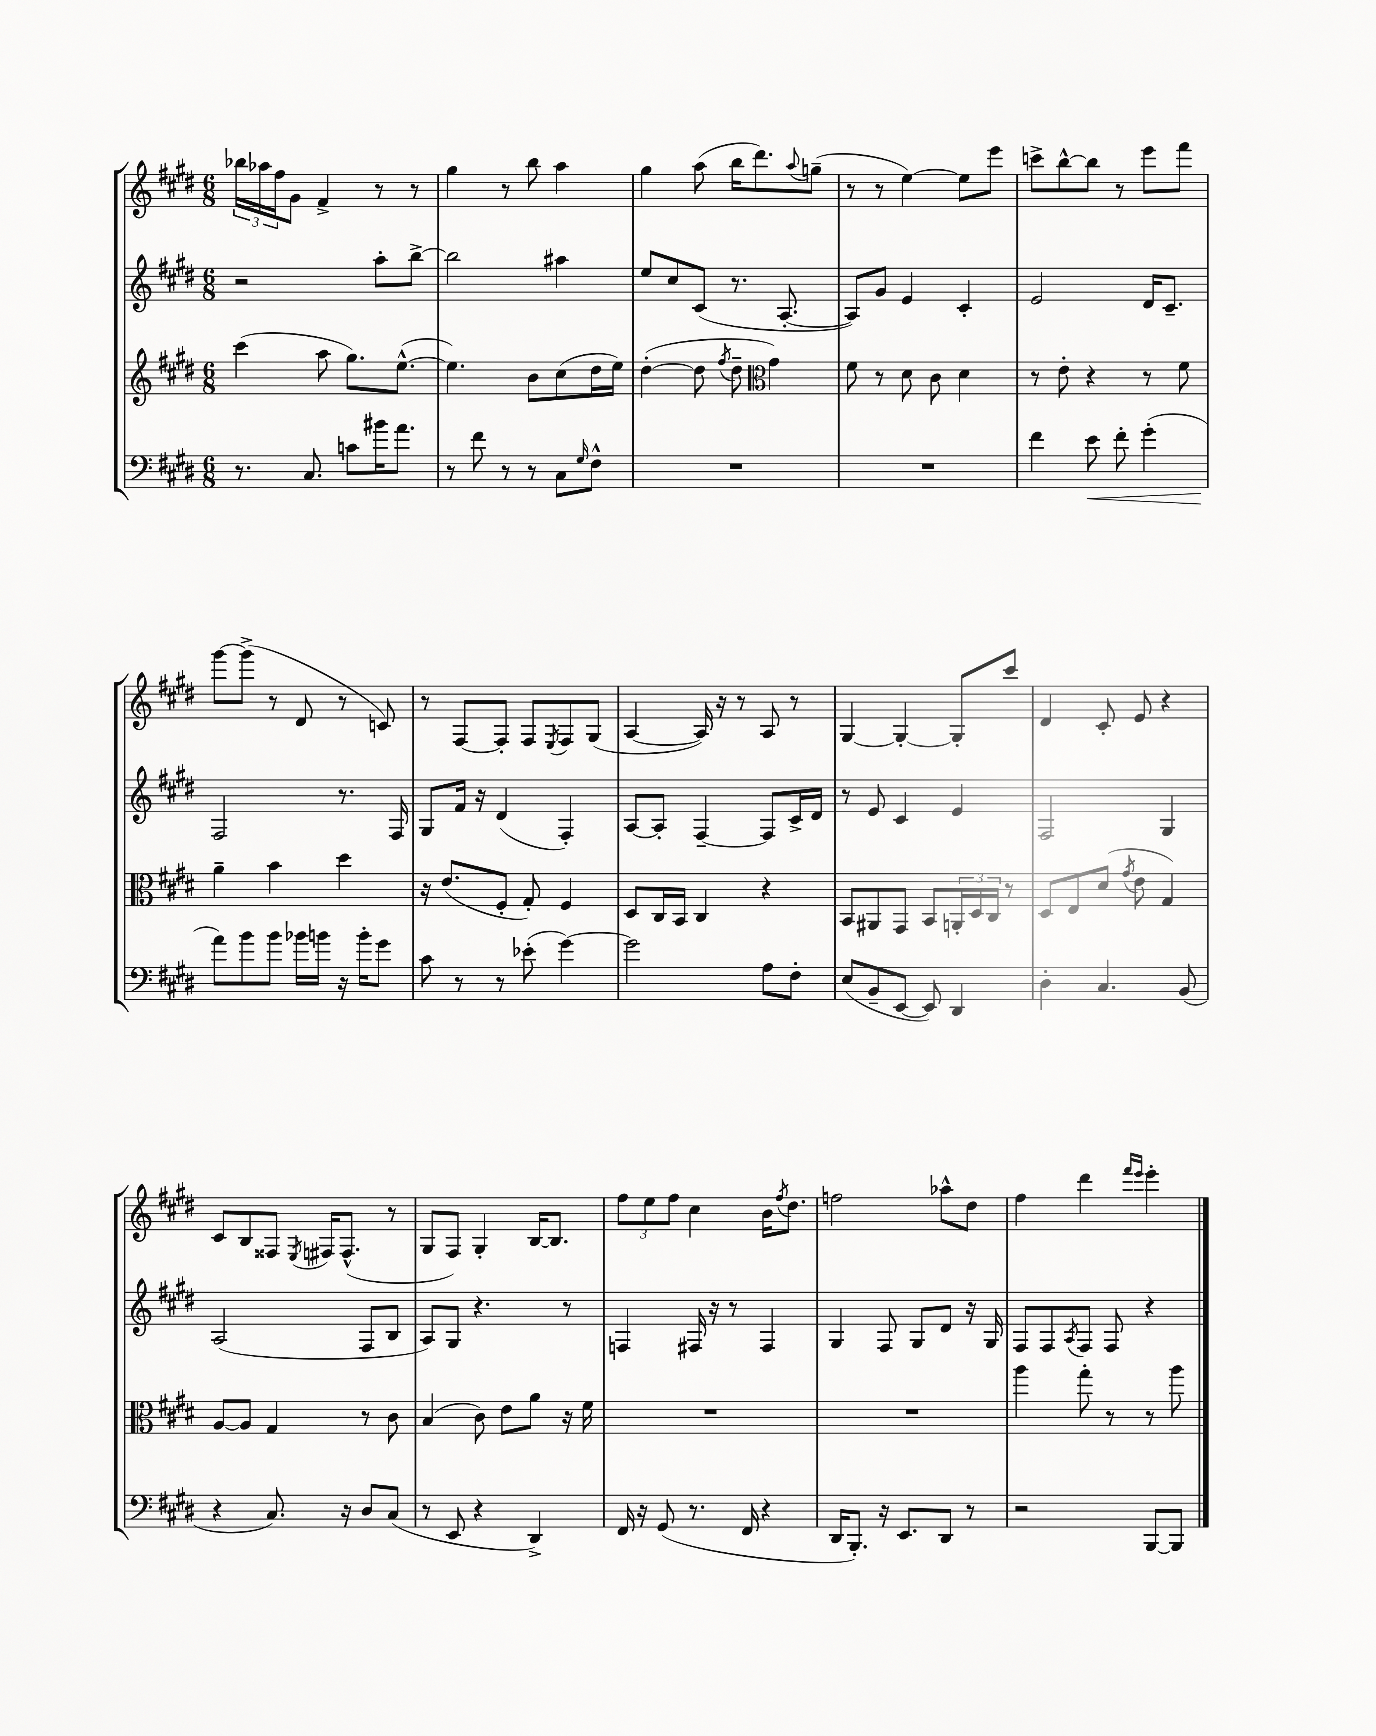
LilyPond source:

<<
\new StaffGroup <<
\new Staff = "s0" {
    \clef treble \key e \major \numericTimeSignature \time 6/8
    \tuplet 3/2 { bes''16 aes''16 fis''16 } gis'8 fis'4-> r8 r8 |
    gis''4 r8 b''8 a''4 |
    gis''4 a''8( b''16 dis'''8.) \appoggiatura { a''8 } g''8--( |
    r8 r8 e''4~) e''8 e'''8 |
    c'''8-> b''8~-^ b''8 r8 e'''8 fis'''8 |
    gis'''8~ gis'''8->( r8 dis'8 r8 c'8) |
    r8 fis8~ fis8-. fis8 \acciaccatura { e8 } fis8 gis8( |
    a4~ a16) r16 r8 a8 r8 |
    gis4~ gis4~-. gis8-. cis'''8 |
    dis'4 cis'8-. e'8 r4 |
    cis'8 b8 fisis8 \acciaccatura { e8 } fis16 fis8.-^( r8 |
    gis8 fis8) gis4-. b16~ b8. |
    \tuplet 3/2 { fis''8 e''8 fis''8 } cis''4 b'16 \acciaccatura { fis''8 } dis''8. |
    f''2 aes''8-^ dis''8 |
    fis''4 dis'''4 \grace { fis'''16 e'''16 } e'''4-. \bar "|." |
}
\new Staff = "s1" {
    \clef treble \key e \major \numericTimeSignature \time 6/8
    r2 a''8-. b''8~-> |
    b''2 ais''4 |
    e''8 cis''8 cis'8( r8. a8.~-. |
    a8) gis'8 e'4 cis'4-. |
    e'2 dis'16 cis'8.-- |
    fis2 r8. fis16 |
    gis8 fis'16 r16 dis'4( fis4-.) |
    a8~ a8-. fis4~-- fis8 cis'16-> dis'16 |
    r8 e'8 cis'4 e'4 |
    fis2 gis4 |
    a2( fis8 b8 |
    a8) gis8 r4. r8 |
    f4 fis16 r16 r8 fis4 |
    gis4 fis8 gis8 dis'8 r16 gis16 |
    fis8 fis8 \acciaccatura { a8 } fis8 fis8 r4 \bar "|." |
}
\new Staff = "s2" {
    \clef treble \key e \major \numericTimeSignature \time 6/8
    cis'''4( a''8 gis''8.) e''8.~-^( |
    e''4.) b'8 cis''8( dis''16 e''16) |
    dis''4~-.( dis''8 \acciaccatura { fis''8 } dis''8-- \clef alto gis'4) |
    fis'8 r8 dis'8 cis'8 dis'4 |
    r8 e'8-. r4 r8 fis'8 |
    a'4-- b'4 dis''4 |
    r16 e'8.( fis8-. gis8-.) fis4 |
    dis8 cis16 b,16 cis4 r4 |
    b,8 ais,8 gis,8 b,8 \tuplet 3/2 { a,16-. dis16 cis16 } r8 |
    dis8 e8 dis'8( \acciaccatura { gis'8 } e'8 gis4) |
    a8~ a8 gis4 r8 cis'8 |
    b4( cis'8) e'8 a'8 r16 fis'16 |
    R2. |
    R2. |
    a''4 gis''8-. r8 r8 a''8 \bar "|." |
}
\new Staff = "s3" {
    \clef bass \key e \major \numericTimeSignature \time 6/8
    r8. cis8. c'8 bis'16 a'8. |
    r8 fis'8 r8 r8 cis8 \grace { gis16 } fis8-^ |
    R2. |
    R2. |
    fis'4 e'8\< fis'8-. gis'4-.( |
    a'8\!) b'8 b'8 bes'16 b'16 r16 b'16-. gis'8 |
    cis'8 r8 r8 ees'8-.( gis'4~) |
    gis'2 a8 fis8-. |
    e8( b,8-- e,8~ e,8) dis,4 |
    dis4-. cis4. b,8( |
    r4 cis8.) r16 dis8 cis8( |
    r8 e,8 r4 dis,4->) |
    fis,16 r16 gis,8( r8. fis,16 r4 |
    dis,16 b,,8.-.) r16 e,8. dis,8 r8 |
    r2 b,,8~ b,,8 \bar "|." |
}
>>
>>
\layout { \context { \Score \remove "Bar_number_engraver" } }
